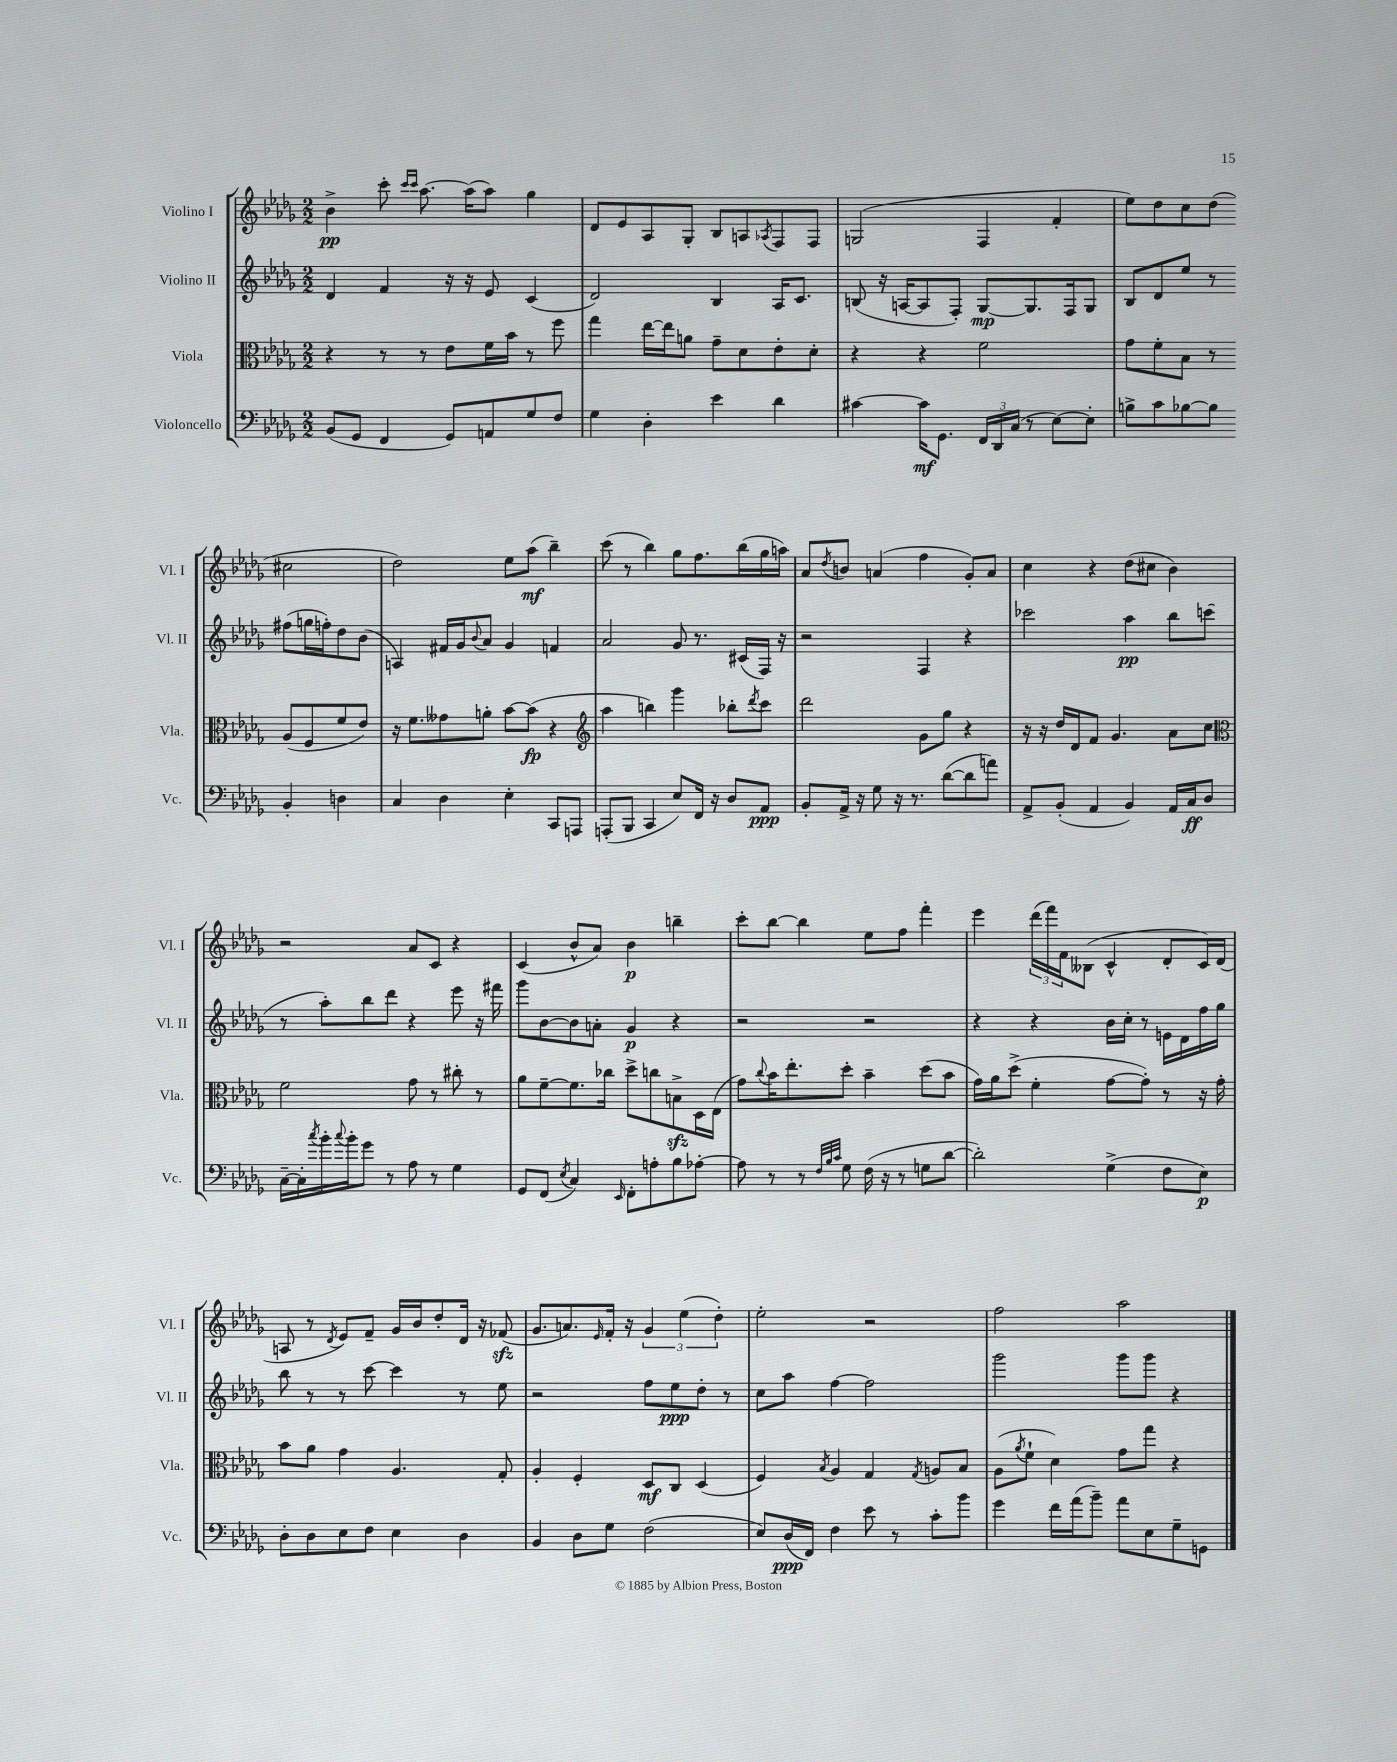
<<
\new StaffGroup <<
\new Staff = "s0" \with { instrumentName = "Violino I" shortInstrumentName = "Vl. I" } {
    \clef treble \key des \major \numericTimeSignature \time 2/2
    bes'4->\pp c'''8-. \grace { c'''16 c'''16 } aes''8.~ aes''16( aes''8) ges''4 |
    des'8 ees'8 aes8 ges8-. bes8 a8 \acciaccatura { aes8 } f8 f8 |
    g2( f4 f'4-. |
    ees''8) des''8 c''8 des''8( cis''2 |
    des''2) ees''8 aes''8\mf( bes''4--) |
    c'''8( r8 bes''4) ges''8 f''8. bes''16( ges''16 a''16) |
    aes'8 \acciaccatura { des''8 } b'8 a'4( f''4 ges'8-.) a'8 |
    c''4 r4 des''8( cis''8 bes'4) |
    r2 aes'8 c'8 r4 |
    c'4( bes'8-^ aes'8) bes'4\p b''4-- |
    c'''8-. bes''8~ bes''4 ees''8 f''8 f'''4-. |
    ees'''4 \tuplet 3/2 { des'''16( f'''16) f'16 } beses8( c'4-^ des'8-. c'16) des'16( |
    a8 r8 \acciaccatura { des'8 } ees'8) f'8-- ges'16 bes'16 des''8-. des'16 r16 fes'8\sfz( |
    ges'8. a'8.) \grace { ees'16 } f'16-. r16 \tuplet 3/2 { ges'4 ees''4( des''4-.) } |
    ees''2-. r2 |
    f''2 aes''2 \bar "|." |
}
\new Staff = "s1" \with { instrumentName = "Violino II" shortInstrumentName = "Vl. II" } {
    \clef treble \key des \major \numericTimeSignature \time 2/2
    des'4 f'4 r16 r16 ees'8 c'4( |
    des'2) bes4 aes16 c'8. |
    b8( r16 a16~ a8 f8-.) ges8~\mp ges8. f16 ges8 |
    bes8 des'8 ees''8 r8 fis''8( g''16 f''16-.) des''8 bes'8( |
    a4) fis'16 ges'16 \appoggiatura { bes'8 } aes'8 ges'4 f'4 |
    aes'2 ges'8 r8. cis'16( f16) r16 |
    r2 f4 r4 |
    ces'''2 aes''4\pp bes''8 c'''8( |
    r8 aes''8-.) bes''8 des'''8 r4 ees'''8 r16 fis'''16 |
    ges'''8 bes'8~ bes'8 a'8-. ges'4\p r4 |
    r2 r2 |
    r4 r4 bes'16 c''16-. r8 e'16 des'16 f''16 ges''16 |
    bes''8 r8 r8 c'''8~ c'''4 r8 ees''8 |
    r2 f''8 ees''8\ppp des''8-. r8 |
    c''8 aes''8 f''4~ f''2 |
    ges'''2 ges'''8 ges'''8 r4 \bar "|." |
}
\new Staff = "s2" \with { instrumentName = "Viola" shortInstrumentName = "Vla." } {
    \clef alto \key des \major \numericTimeSignature \time 2/2
    r4 r8 r8 ees'8 f'16 bes'16 r8 f''8 |
    ges''4 ees''16~ ees''16 a'8 ges'8-- des'8 ees'8-. des'8-. |
    r4 r4 f'2 |
    ges'8 f'8-. bes8 r8 aes8( f8 f'8 ees'8) |
    r16 f'8. geses'8 a'8-. bes'8~ bes'8\fp( r4 |
    \clef treble aes''4 b''4) ges'''4 bes''8-. \acciaccatura { des'''8 } c'''8 |
    des'''2 ges'8 ges''8 r4 |
    r16 r16 des''16 des'16 f'8 ges'4. aes'8 c''8 |
    \clef alto f'2 ges'8 r8 cis''8-. r8 |
    aes'8 f'8~-- f'8. ces''16 des''8-> c''8 b8->\sfz des16 ees16( |
    ges'8) \appoggiatura { c''8 } bes'16 ees''8.-. des''8-. bes'4-- des''8( bes'8 |
    ges'16) aes'16 des''8->( f'4-. ges'8~ ges'8-.) r8 r16 ges'16-. |
    bes'8 aes'8 ges'4 aes4. ges8-. |
    aes4-. f4-. des8\mf c8 des4( |
    f4) \acciaccatura { bes8 } aes4 ges4 \acciaccatura { ges8 } a8 bes8 |
    aes8( \acciaccatura { aes'8 } f'8-! des'4) ges'8 ges''8 r4 \bar "|." |
}
\new Staff = "s3" \with { instrumentName = "Violoncello" shortInstrumentName = "Vc." } {
    \clef bass \key des \major \numericTimeSignature \time 2/2
    bes,8( ges,8 f,4 ges,8) a,8 ges8 f8 |
    ges4 des4-. ees'4 des'4 |
    cis'4~ cis'16\mf ges,8. \tuplet 3/2 { f,16 des,16 c16( } r8 ees8~) ees8-. |
    b8-> c'8 bes8~ bes8 bes,4-. d4 |
    c4 des4 ees4-. c,8 a,,8 |
    a,,8-.( bes,,8 c,4 ees8) f,16 r16 des8 aes,8\ppp |
    bes,8-. aes,16-> r16 ges8 r16 r8. des'8~( des'8 a'8) |
    aes,8-> bes,8-.( aes,4 bes,4) aes,16 c16\ff des8 |
    c16~-- c16-. \acciaccatura { c''8 } bes'16-. \appoggiatura { c''8 } bes'16-. ges'8 r8 aes8 r8 ges4 |
    ges,8 f,8( \acciaccatura { ees8 } c4) \grace { ees,16 } f,8-. a8-. bes8 aes8~-. |
    aes8 r8 r8 \grace { f32 bes32 c'32 } ges8 f16( r16 r8 g8 des'8~ |
    des'2-.) ges4->( f8 ees8\p) |
    des8-. des8 ees8 f8 ees4 des4 |
    bes,4 des8 ges8 f2( |
    ees8) des16\ppp( f,16) f4 ees'8 r8 c'8-. bes'8 |
    ges'4 f'16 aes'16( bes'8--) aes'8 ees8 ges8-- g,8 \bar "|." |
}
>>
>>
\layout { \context { \Score \remove "Bar_number_engraver" } }
